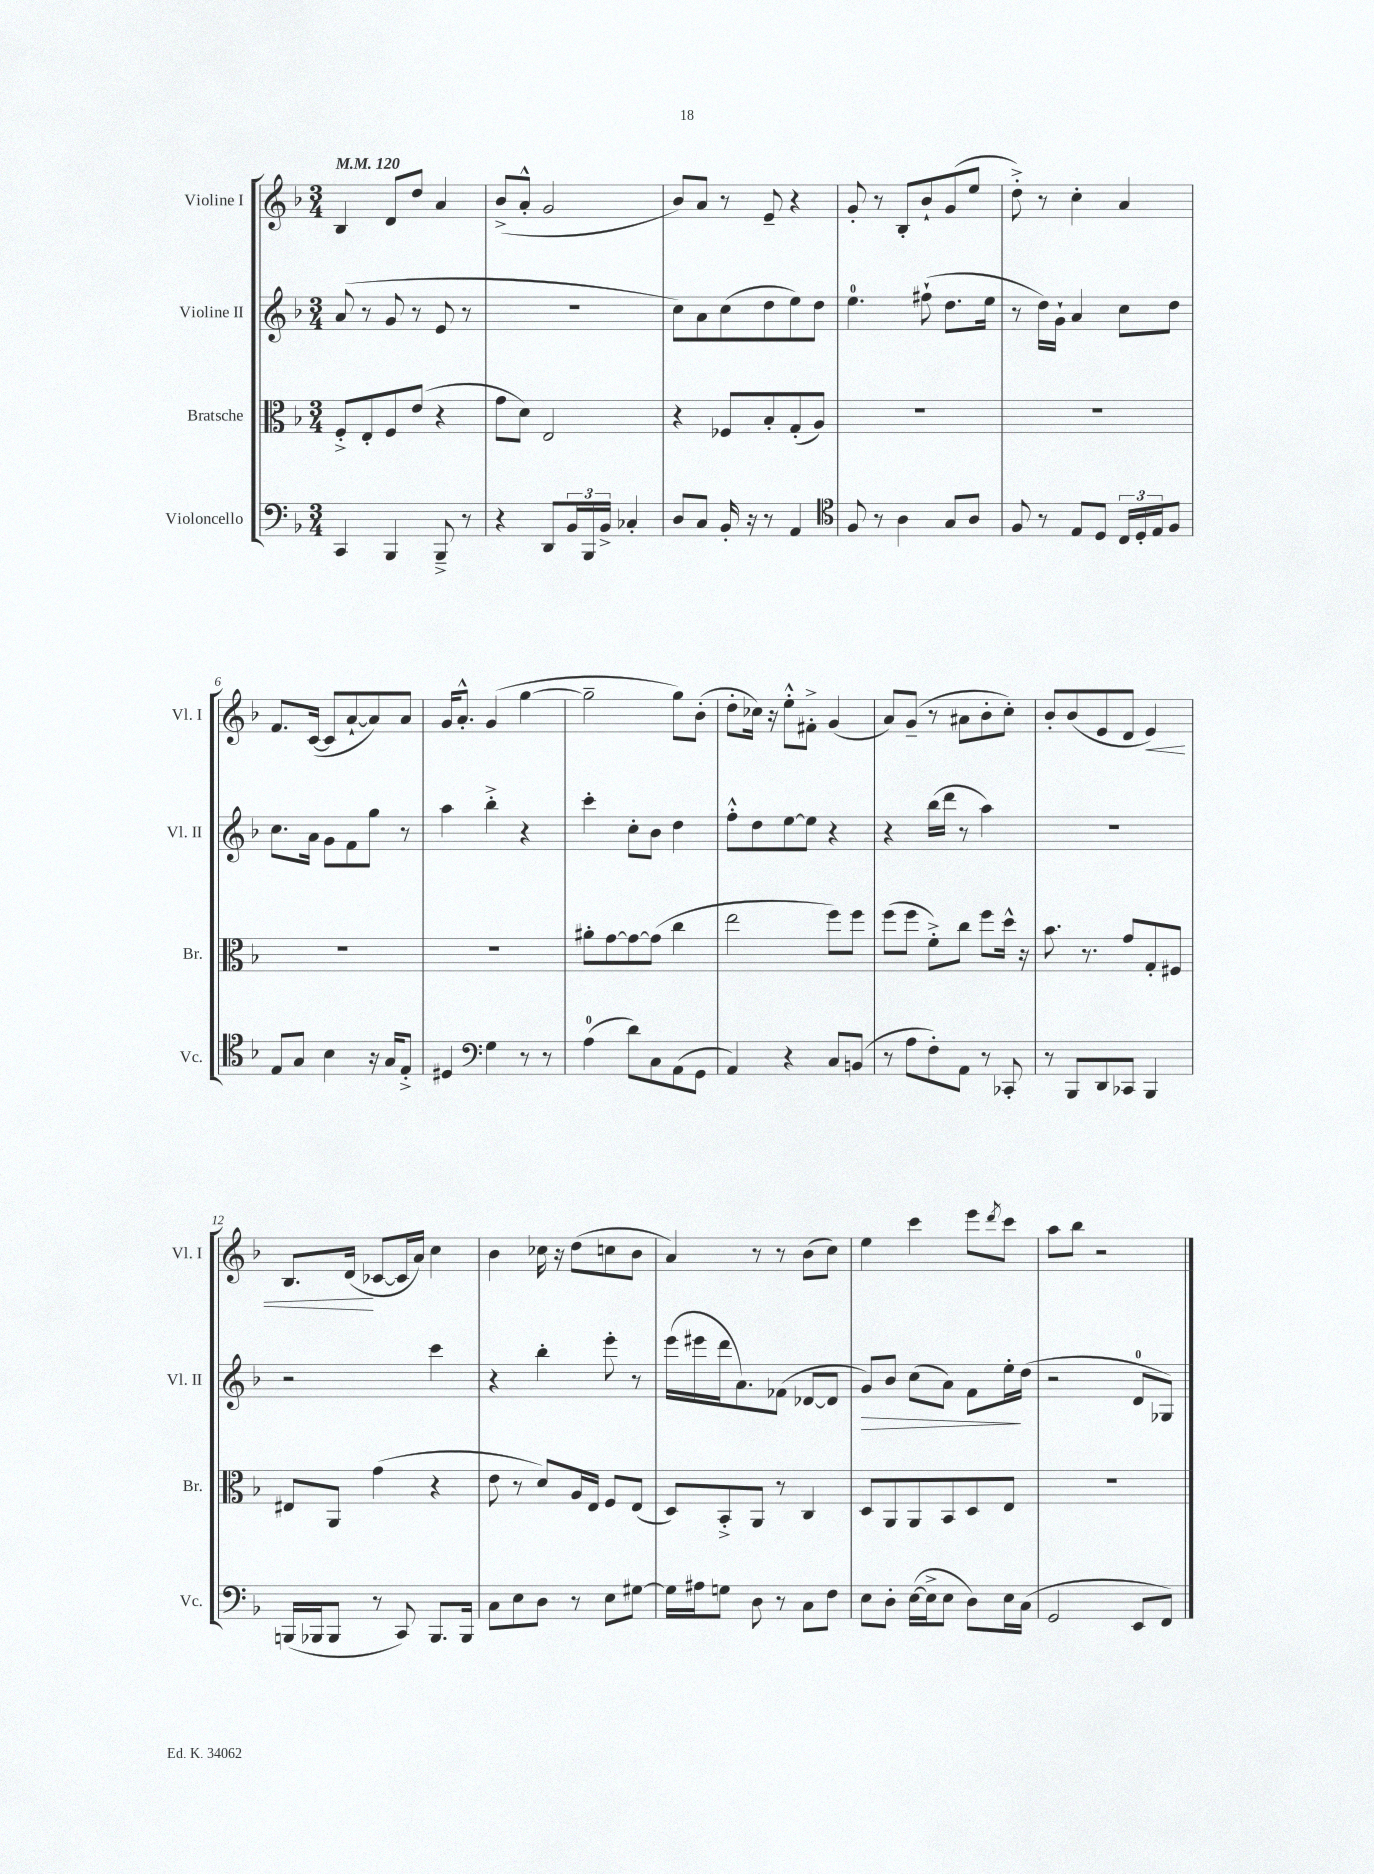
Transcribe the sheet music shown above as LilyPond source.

<<
\new StaffGroup <<
\new Staff = "s0" \with { instrumentName = "Violine I" shortInstrumentName = "Vl. I" } {
    \clef treble \key f \major \numericTimeSignature \time 3/4 \tempo 4 = 120
    bes4 d'8 d''8 a'4 |
    bes'8->( a'8-.-^ g'2 |
    bes'8) a'8 r8 e'8-- r4 |
    g'8-. r8 bes8-. bes'8-! g'8( e''8 |
    d''8-.->) r8 c''4-. a'4 |
    f'8. c'16~( c'8 a'8~-! a'8) a'8 |
    g'16 a'8.-.-^ g'4( g''4~ |
    g''2-- g''8) bes'8-.( |
    d''8-. ces''16) r16 e''8-.-^ fis'8-.-> g'4( |
    a'8) g'8--( r8 ais'8 bes'8-. c''8-.) |
    bes'8-. bes'8( e'8 d'8 e'4\<) |
    bes8. d'16\!( ces'8~ ces'16 a'16) c''4 |
    bes'4 ces''16 r16 d''8( c''8 bes'8 |
    a'4) r8 r8 bes'8( c''8) |
    e''4 c'''4 e'''8 \acciaccatura { d'''8 } c'''8 |
    a''8 bes''8 r2 \bar "|." |
}
\new Staff = "s1" \with { instrumentName = "Violine II" shortInstrumentName = "Vl. II" } {
    \clef treble \key f \major \numericTimeSignature \time 3/4
    a'8( r8 g'8 r8 e'8 r8 |
    R2. |
    c''8) a'8 c''8( d''8 e''8) d''8 |
    e''4.-0 fis''8-!( d''8. e''16 |
    r8 d''16) g'16-! a'4 c''8 d''8 |
    c''8. a'16 g'8 f'8 g''8 r8 |
    a''4 bes''4-.-> r4 |
    c'''4-. c''8-. bes'8 d''4 |
    f''8-.-^ d''8 e''8~ e''8 r4 |
    r4 bes''16( d'''16 r8 a''4) |
    R2. |
    r2 c'''4 |
    r4 bes''4-. e'''8-. r8 |
    e'''16( eis'''16 d'''16 a'8.) fes'8( des'8~ des'8 |
    g'8\>) bes'8 c''8( a'8) f'8 e''16-.\! d''16( |
    r2 d'8-0 ges8) \bar "|." |
}
\new Staff = "s2" \with { instrumentName = "Bratsche" shortInstrumentName = "Br." } {
    \clef alto \key f \major \numericTimeSignature \time 3/4
    f8-.-> e8-. f8 e'8( r4 |
    g'8 d'8) e2 |
    r4 fes8 bes8-. g8-.( a8) |
    R2. |
    R2. |
    R2. |
    R2. |
    ais'8-. g'8~ g'8~ g'8( c''4 |
    e''2 f''8) f''8 |
    f''8( f''8 f'8-.->) c''8 f''8 d''16-^ r16 |
    bes'8. r8. g'8 g8-. fis8 |
    eis8 a,8 g'4( r4 |
    e'8 r8 d'8) a16 e16 f8 e8( |
    d8) bes,8-.-> a,8 r8 c4 |
    d8 a,8 a,8 bes,8 d8 e8 |
    R2. \bar "|." |
}
\new Staff = "s3" \with { instrumentName = "Violoncello" shortInstrumentName = "Vc." } {
    \clef bass \key f \major \numericTimeSignature \time 3/4
    c,4 bes,,4 bes,,8---> r8 |
    r4 d,8 \tuplet 3/2 { bes,16 bes,,16 bes,16-> } ces4-. |
    d8 c8 bes,16-. r16 r8 a,4 |
    \clef tenor f8 r8 a4 g8 a8 |
    f8 r8 e8 d8 \tuplet 3/2 { c16 d16-. e16 } f8 |
    e8 g8 bes4 r16 g16 e8-.-> |
    dis4 \clef bass g4 r8 r8 |
    a4-0( d'8) c8 a,8( g,8 |
    a,4) r4 c8 b,8( |
    r8 a8 f8-.) a,8 r8 ces,8-. |
    r8 bes,,8 d,8 ces,8 bes,,4 |
    b,,16( bes,,16 bes,,8 r8 c,8) bes,,8. bes,,16 |
    c8 e8 d8 r8 e8 gis8~ |
    gis16 ais16 g8 d8 r8 c8 f8 |
    e8 d8-. e16~( e16-> e8 d8) e16 c16( |
    g,2 e,8 f,8) \bar "|." |
}
>>
>>
